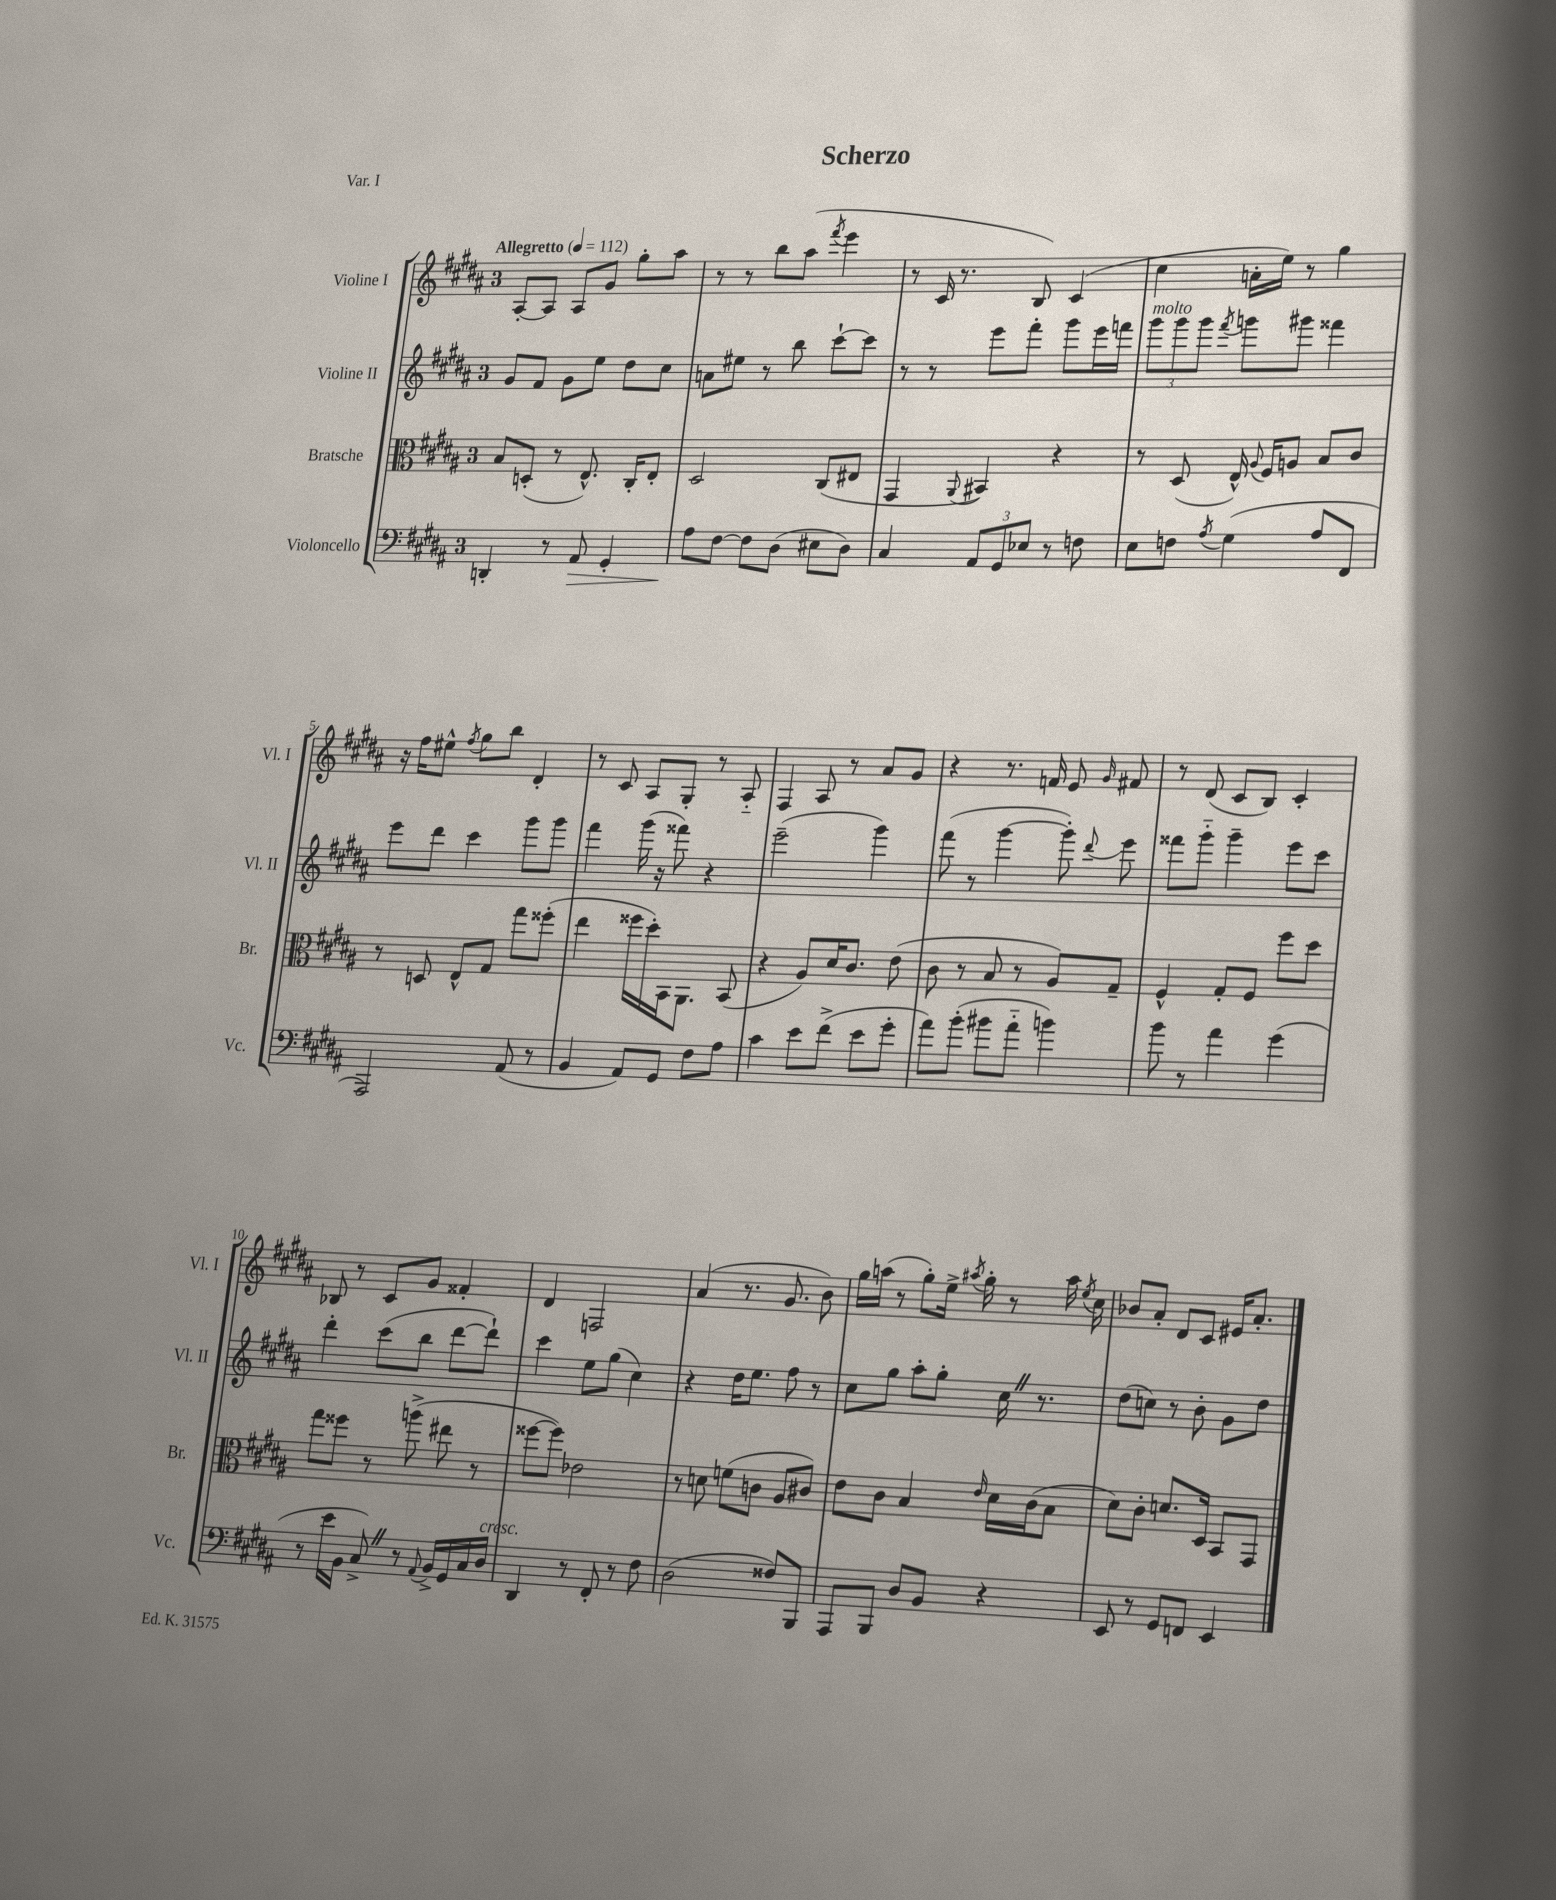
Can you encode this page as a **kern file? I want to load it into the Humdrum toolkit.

**kern	**kern	**kern	**kern
*staff4	*staff3	*staff2	*staff1
*clefF4	*clefC3	*clefG2	*clefG2
*k[f#c#g#d#a#]	*k[f#c#g#d#a#]	*k[f#c#g#d#a#]	*k[f#c#g#d#a#]
*M3/4	*M3/4	*M3/4	*M3/4
*MM112	*MM112	*MM112	*MM112
4DD'/	8B/L	8g#/L	[8A#'/L
.	(8D'/J	8f#/J	8A#/]J
8r	8r	8g#\L	8A#/L
8AA#/	8.E^^/)	8ee\J	8g#/J
4GG#'/	.	8dd#\L	8gg#'\L
.	16C#'/LK	.	.
.	8E'/J	8cc#\J	8aa#\J
=	=	=	=
8A#\L	2D#/	8a\L	8r
[8F#\J	.	8ee#\J	8r
8F#\]L	.	8r	8bb\L
(8D#\J	.	8bb\	(8aa#\J
.	.	.	8qfff#/
8E#\L	(8C#/L	[8ccc#`\L	4eee\
8D#\J)	8E#/J	8ccc#\]J	.
=	=	=	=
4C#/	4GG#/	8r	8r
.	.	8r	16c#/
.	.	.	8.r
.	8qqAA#/	.	.
12AA#/L	4BB#/)	8eee\L	.
12GG#/	.	.	.
.	.	8fff#'\J	8B/)
12E-/J	.	.	.
8r	4r	8ggg#\L	(4c#/
8F\	.	16eee\L	.
.	.	16fff\JJ	.
=	=	=	=
8E\L	8r	12ggg#\L	4cc#\
.	.	12ggg#\	.
8F\J	(8D#/	.	.
.	.	12ggg#\J	.
8qA#/	.	8qfff#/	.
(4G#\	16E^^/)	8ggg\L	16a'\LL
.	8qqA#/	.	.
.	16F#/LK	.	16ee\JJ)
.	8A/J	8ggg#\J	8r
8A#/L	8B/L	4fff##\	4gg#\
8FF#/J	8c#/J	.	.
=	=	=	=
2AAA#/)	8r	8eee\L	16r
.	.	.	16ff#\LK
.	8D/	8ddd#\J	8ee#^^\J
.	.	.	8qff#/
.	8E^^/L	4ccc#\	8gg#\L
.	8G#/J	.	8bb\J
(8AA#/	8gg#\L	8ggg#\L	4d#'/
8r	(8ff##'\J	8ggg#\J	.
=	=	=	=
4BB/	4ee\	4fff#\	8r
.	.	.	8c#/
8AA#/L)	16ff##\LL	(16ggg#\	8A#/L
.	16dd#'\)	16r	.
8GG#/J	16BB\J	8fff##\)	8G#'/J
.	8.AA#\J	.	.
8F#\L	.	4r	8r
8A#\J	(8BB/	.	8A#'~/
=	=	=	=
4c#\	4r	(2eee~\	4F#/
8e\L	8A#/L)	.	8A#/
(8f#^\J	16d#/K	.	8r
.	8.c#/J	.	.
8e\L	.	4ggg#\)	8a#/L
8g#'\J	(8e\	.	8g#/J
=	=	=	=
8a#\L)	8c#\	(8fff#\	4r
(8b'\J	8r	8r	.
8b#\L	8B/	[4ggg#\	8.r
8a#'~\J	8r	.	.
.	.	.	16f/
4b\)	8A#/L)	8ggg#'\])	8e/
.	.	8qqddd#/	16qqg#/
.	8G#~/J	8eee\	8f#/
=	=	=	=
8b\	4F#^^/	8fff##\L	8r
8r	.	8ggg#'~\J	(8d#/
4a#\	8G#'/L	4ggg#~\	8c#/L
.	8F#/J	.	8B/J)
(4g#\	8ff#\L	8eee\L	4c#'/
.	8dd#\J	8ccc#\J	.
=	=	=	=
8r	8gg#\L	4ddd#'\	8B-/
16e\LL	8ff##\J	.	8r
16BB\JJ	.	.	.
8C#^/)	8r	(8ccc#\L	8c#/L
8r	(8aa^\	8bb\J	8g#/J
8qqAA#/	.	.	.
16BB^/LL	8ee#\	[8ddd#\L	4f##'/
16GG#/	.	.	.
16C#/	8r	8ddd#`\]J)	.
16D#/JJ	.	.	.
=	=	=	=
4DD#/	[8ff##\L	4ccc#\	4d#/
.	8ff##\]J)	.	.
8r	2e-\	8ee\L	2F/
8FF#'/	.	(8gg#\J	.
8r	.	4cc#\)	.
8F#\	.	.	.
=	=	=	=
(2D#\	8r	4r	(4a#/
.	8d\	.	.
.	(8f\L	16dd#\LK	8.r
.	.	8.ee\J	.
.	8c\J	.	.
.	.	.	8.g#/
8F##/L)	8A#/L	8ff#\	.
8BBB/J	8c#/J)	8r	8b\)
=	=	=	=
8AAA#/L	8e\L	8cc#\L	16gg#\LL
.	.	.	(16aa\JJ
8BBB/J	8c#\J	8gg#\J	8r
8D#/L	4B/	8aa#'\L	8gg#'\L)
8BB/J	.	8gg#'\J	16ee^\Jk
.	.	.	8qaa#/
.	.	.	16gg#'\
.	16qqe/	.	.
4r	16d#\LL	16cc#\	8r
.	(16c#\J	8.r	.
.	8B\J	.	16aa#\
.	.	.	8qee/
.	.	.	16cc#\
=	=	=	=
8EE/	8d#\L)	(8dd#\L	8b-/L
8r	8c#'\J	8cc\J)	8a#'/J
8GG#/L	8.d/L	8r	8d#/L
8FF/J	.	8b'\	8c#/J
.	16D#/Jk	.	.
4EE/	8BB/L	8g#\L	16e#/LK
.	.	.	8.a#'/J
.	8GG#/J	8dd#\J	.
==	==	==	==
*-	*-	*-	*-
